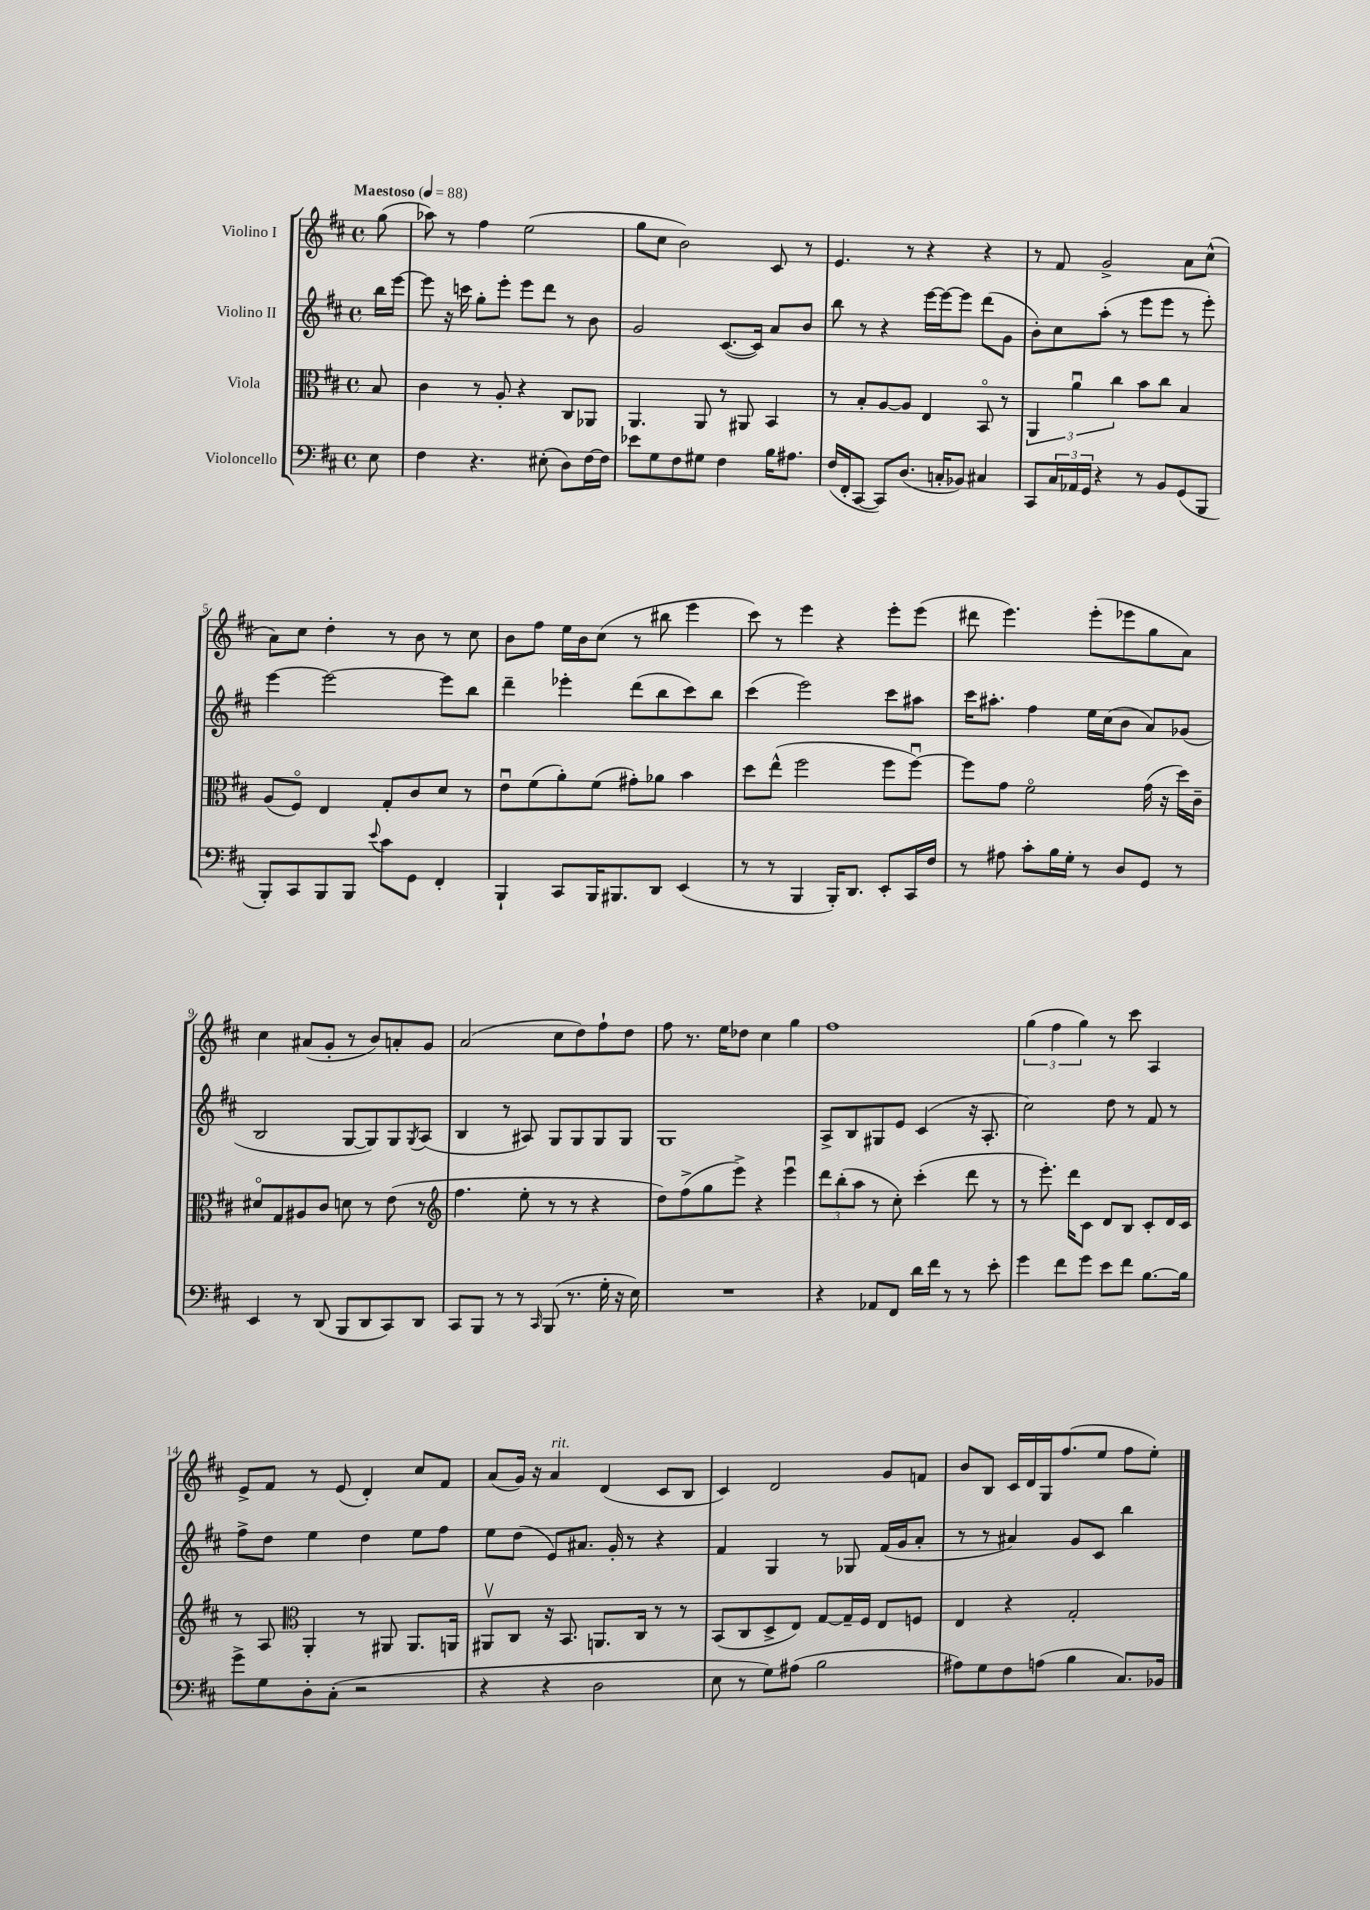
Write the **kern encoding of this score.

**kern	**kern	**kern	**kern
*part4	*part3	*part2	*part1
*staff4	*staff3	*staff2	*staff1
*I"Violoncello	*I"Viola	*I"Violino II	*I"Violino I
*clefF4	*clefC3	*clefG2	*clefG2
*k[f#c#]	*k[f#c#]	*k[f#c#]	*k[f#c#]
*M4/4	*M4/4	*M4/4	*M4/4
*met(c)	*met(c)	*met(c)	*met(c)
*MM88	*MM88	*MM88	*MM88
=	=	=	=
!	!	!	!LO:TX:a:B:t=Maestoso
8E\	8B/	16bb\LL	(8gg\
.	.	[16eee\JJ	.
=1	=1	=1	=1
4F#\	4c#\	8eee\]	8aa-X\)
.	.	16r	8r
.	.	16cccn\	.
4.r	8r	8gg'\L	4ff#\
.	8A'/	8eee'\J	.
.	4r	8eee\L	(2ee\
(8E#X'\	.	8ddd\J	.
8D\L)	8C#/L	8r	.
[16F#\L	8AA-X/J	8b\	.
16F#\JJ]	.	.	.
=2	=2	=2	=2
8e-X\L	4.AA/	2g/	8gg\L
8G\	.	.	8cc#\J
8F#\	.	.	2b\)
8G#X\J	8AA/	.	.
4F#\	8r	([8.c#/L	.
.	8AA#X/	.	.
.	.	16c#/Jk])	.
16B\KL	4BB/	8a/L	8c#/
8.A#X\J	.	.	.
.	.	8b/J	8r
=3	=3	=3	=3
(16F#/LL	8r	8bb\	4.e/
16FF#'/J	.	.	.
[8CC#/J	8B'/L	8r	.
8CC#/L])	[8A/	4r	.
(8.D/J	8A/J]	.	8r
.	4E/	[16eee\LL	4r
16Cn'/KL	.	16eee\J_	.
8BB-X/J)	.	8eee\J]	.
4C#X/	8BB/	(8ddd\L	4r
.	8r	8g\J	.
=4	=4	=4	=4
8CC#/L	6AA/	8b'\L)	8r
24C#/L	.	8cc#\	8f#/
24AA-X/	6au\	.	.
24GG/JJ	.	.	.
4r	.	(8aa'\J	2g^/
.	6cc#\	.	.
.	.	8r	.
8r	8b\L	8eee\L	.
8BB/L	8cc#\J	8eee\J	.
(8GG/	4B/	8r	8a\L
8BBB/J	.	8eee'\)	(8cc#^^\J
!!LO:LB:g=z
=5	=5	=5	=5
8BBB'/L)	(8A/L	[4eee\	8a\L)
8CC#/	8F#/J)	.	8cc#\J
8BBB/	4E/	2eee\_	4dd'\
8BBB/J	.	.	.
8qqe/	.	.	.
8c#\L	8G'/L	.	8r
8GG\J	8c#/	.	8b\
4FF#'/	8d/J	8eee\L]	8r
.	8r	8bb\J	8cc#\
=6	=6	=6	=6
4BBB`/	8eu\L	4ddd~\	8b\L
.	(8f#\	.	8ff#\J
8CC#/L	8a'\)	4eee-X'\	16ee\LL
.	.	.	16b\J
16BBB/K	(8f#\J	.	(8cc#\J
8.BBB#X/	.	.	.
.	8g#X'\L)	(8ddd\L	8r
8DD/J	8a-X\J	8bb\	8bb#X\
(4EE/	4b\	8ccc#\)	4eee\
.	.	8bb\J	.
=7	=7	=7	=7
8r	8dd\L	(4ccc#\	8ccc#\)
8r	(8ee^^\J	.	8r
4BBB/	2ff#\	2eee\)	4eee\
16BBB'/KL)	.	.	4r
8.DD/J	.	.	.
8EE'/L	8ff#\L	8ccc#\L	8eee'\L
16CC#/L	[8ff#u\J)	8aa#X\J	(8eee\J
16F#/JJ	.	.	.
=8	=8	=8	=8
8r	8ff#\L]	16ccc#\KL	8ddd#X\
.	.	8.aa#X'\J	.
8A#X\	8g\J	.	4.eee\)
8c#'\L	2f#\	4ff#\	.
16B\L	.	.	.
16G'\JJ	.	.	.
8r	.	16ee\LL	(8eee'\L
.	.	(16cc#\J	.
8D/L	.	8b\J	8eee-X\
8GG/J	(16g\	8a/L)	8gg\
.	16r	.	.
8r	16dd\LL)	(8g-X/J	8a\J)
.	16c#~\JJ	.	.
!!LO:LB:g=z
=9	=9	=9	=9
4EE/	8d#X/L	2B/	4cc#\
.	8G/	.	.
8r	8A#X/	.	(8a#X/L
(8DD/	8c#/J	.	8g'/J
8BBB/L	8dn\	[8G/L	8r
8DD/	8r	8G/])	8b/L)
8CC#/)	(8e\	8G/	8an'/
.	.	8qG/	.
8DD/J	8r	(8A/J	8g/J
=10	=10	=10	=10
*	*clefG2	*	*
8CC#/L	4.ff#\	4B/	(2a/
8BBB/J	.	.	.
8r	.	8r	.
8r	8ee'\	8A#X/)	.
16qqCC#/	.	.	.
(8BBB/	8r	8G/L	8cc#\L
8.r	8r	8G/	8dd\)
.	4r	8G/	8ff#`\
16G'\	.	.	.
16r	.	8G/J	8dd\J
16E\)	.	.	.
=11	=11	=11	=11
1r	8dd\L)	1G	8ff#\
.	(8ff#^\	.	8.r
.	8gg\	.	.
.	.	.	16ee\KL
.	8eee^\J)	.	8dd-X\J
.	4r	.	4cc#\
.	4eeeu\	.	4gg\
=12	=12	=12	=12
4r	12ddd\L	8A^/L	1ff#
.	(12bb'\	.	.
.	.	8B/	.
.	12aa\J	.	.
8AA-X/L	8r	8G#X/	.
8FF#/J	8cc#'\)	8e/J	.
16d\LL	(4ccc#'\	(4c#/	.
16f#\JJ	.	.	.
8r	.	.	.
8r	8ddd\	16r	.
.	.	8.A'/	.
8e'\	8r	.	.
=13	=13	=13	=13
4g\	8r	2cc#\)	(6gg\
.	8.eee'\)	.	.
.	.	.	6ff#\
8f#\L	.	.	.
.	16ddd\KL	.	.
.	.	.	6gg\)
8g\J	8c#\J	.	.
8e\L	8d/L	8dd\	8r
8f#\J	8B/J	8r	8ccc#\
[8.B\L	8c#'/L	8f#/	4A/
.	16d/L	8r	.
16B\Jk]	16c#/JJ	.	.
!!LO:LB:g=z
=14	=14	=14	=14
8g^\L	8r	8ff#^\L	8e^/L
8G\	8A/	8dd\J	8f#/J
*	*clefC3	*	*
8D'\	4AA'/	4ee\	8r
(8C#'\J	.	.	(8e/
2r	8r	4dd\	4d'/)
.	8AA#X/	.	.
.	8.AA#/L	8ee\L	8cc#/L
.	.	8ff#\J	8f#/J
.	16AAn/Jk	.	.
=15	=15	=15	=15
4r	8AA#Xv/L	8ee\L	(8a/L
.	8C#/J	(8dd\J	16g/Jk)
.	.	.	16r
!	!	!	!LO:TX:a:i:t=rit.
4r	16r	8e/L)	4a/
.	8.BB/	.	.
.	.	8.a#X/J	.
2D\	8.AAn/L	.	(4d/
.	.	16g'/	.
.	.	8r	.
.	16C#/Jk	.	.
.	8r	4r	8c#/L
.	8r	.	8B/J
=16	=16	=16	=16
8E\	(8BB/L	4f#/	4c#/)
8r	8C#/	.	.
8G\L)	8D^/	4G/	2d/
(8A#X\J	8E/J)	.	.
2B\	[8G/L	8r	.
.	16G~/L]	8G-X/	.
.	16F#/JJ	.	.
.	8E/L	(16f#/LL	8g/L
.	.	16g/J	.
.	8Fn/J	8a'/J	8fn/J
=17	=17	=17	=17
8A#X\L)	4E/	8r	8b/L
8G\	.	8r	8B/J
8F#\	4r	4a#X/)	16c#/LL
.	.	.	16d/
(8An\J	.	.	16G/J
.	.	.	(8.ff#/
4B\	2G'/	8g/L	.
.	.	8c#/J	8ee/J
8.C#/L)	.	4bb\	8ff#\L
.	.	.	8ee'\J)
16BB-X/Jk	.	.	.
==	==	==	==
*-	*-	*-	*-
